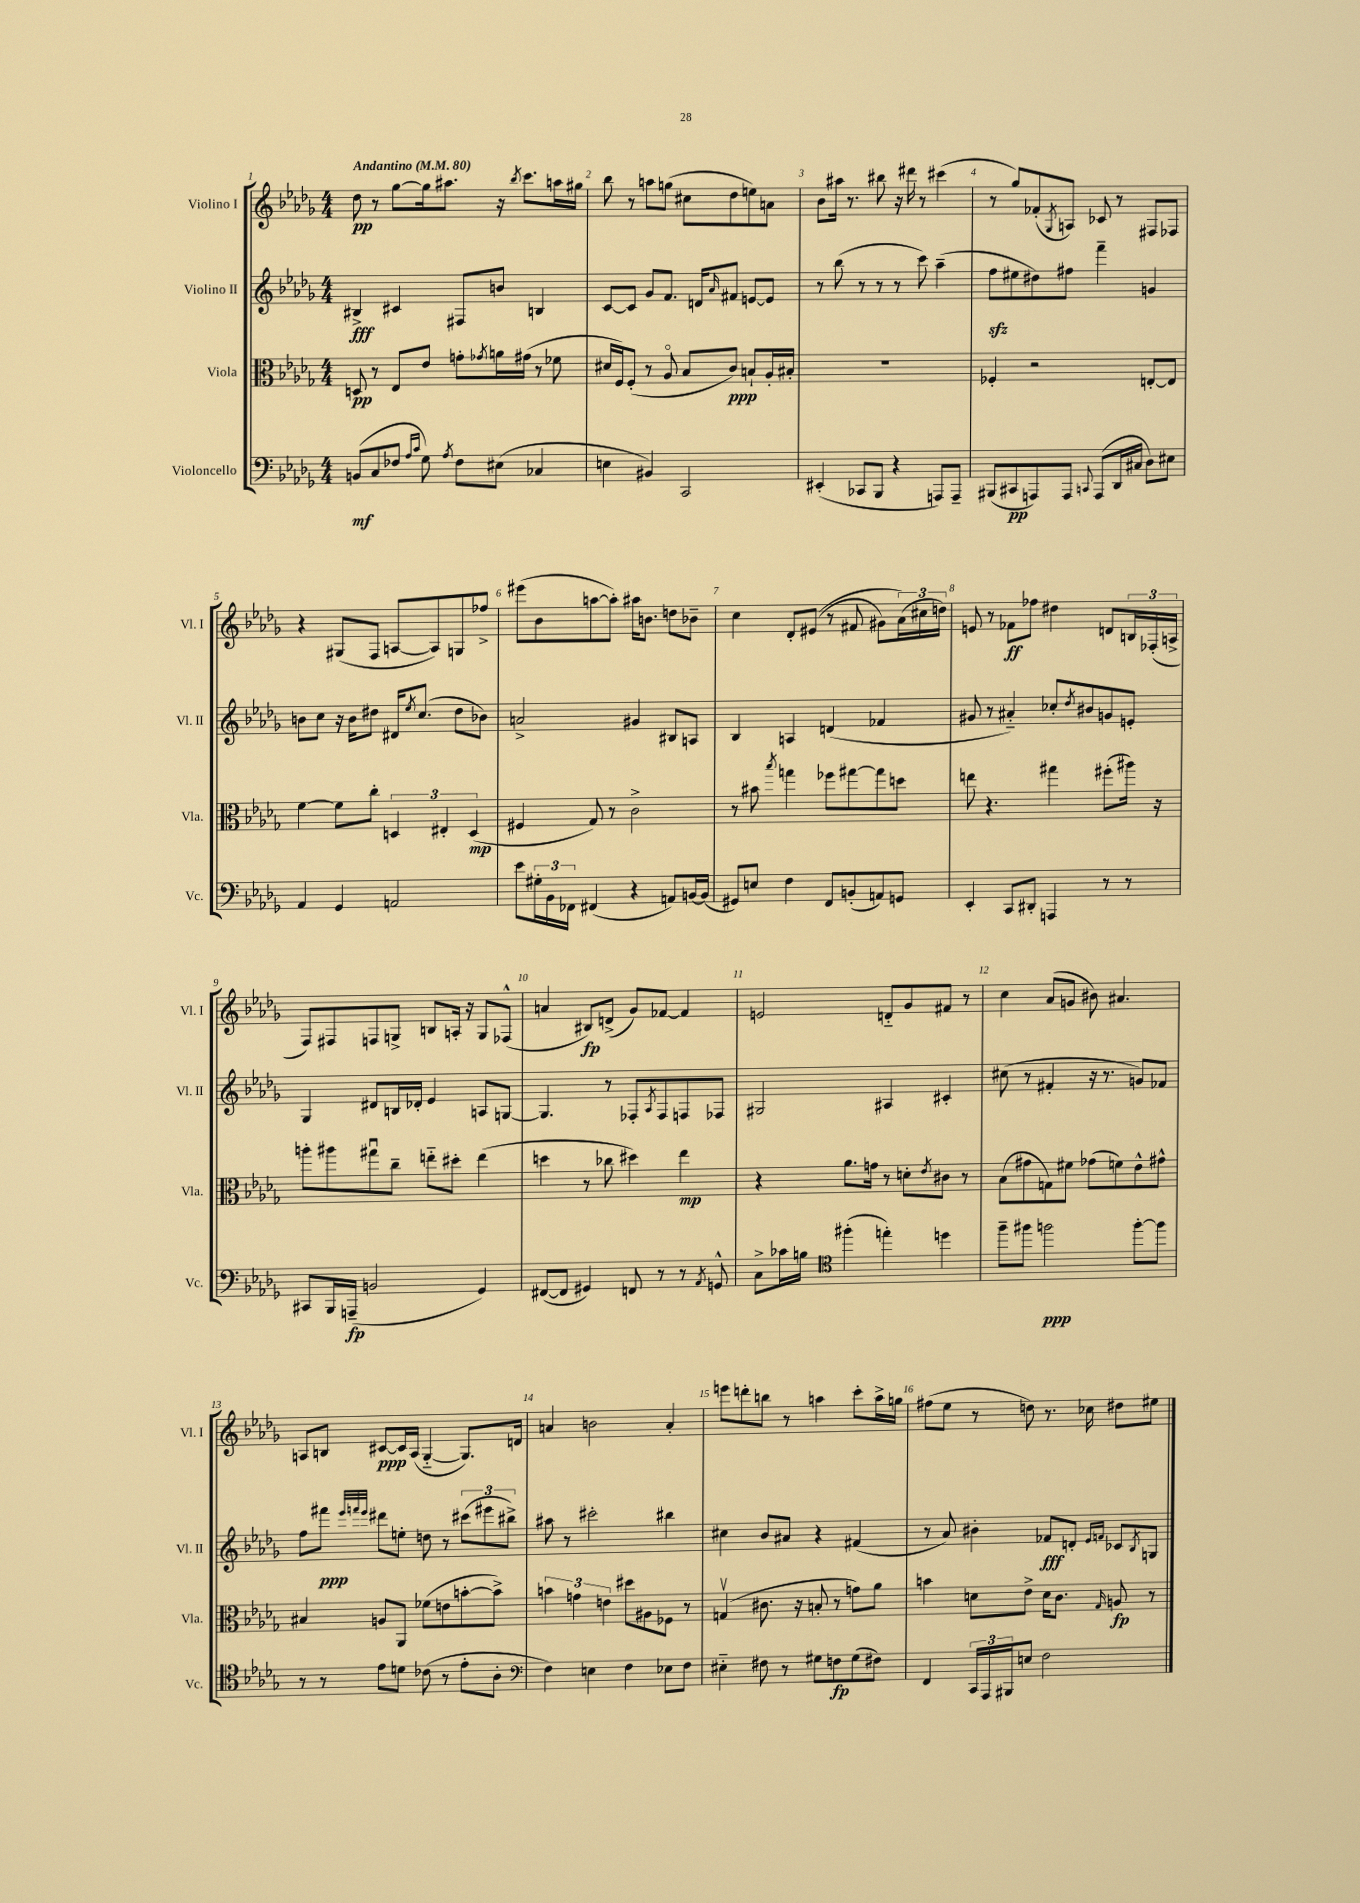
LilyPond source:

<<
\new StaffGroup <<
\new Staff = "s0" \with { instrumentName = "Violino I" shortInstrumentName = "Vl. I" } {
    \clef treble \key des \major \numericTimeSignature \time 4/4 \tempo "Andantino" 4 = 80
    des''8\pp r8 ges''8~ ges''16 ais''8. r16 \acciaccatura { bes''8 } c'''8. a''16 gis''16 |
    bes''8 r8 a''8 g''8( cis''8 des''8 e''8) a'8 |
    bes'8 ais''16 r8. bis''8 r16 dis'''16 r8 cis'''4( |
    r8 ges''8) fes'8-.( \acciaccatura { ges8 } a8) ces'8 r8 fis8 fes8 |
    r4 gis8( f8 a8~ a8) g8 fes''8-> |
    eis'''8( bes'8 a''8~ a''8-.) ais''16 b'8. d''8 bes'8-- |
    c''4 des'8-. eis'8(\( r8 fis'8 gis'8) \tuplet 3/2 { aes'16(\) cis''16 d''16) } |
    e'8 r8 fes'8\ff fes''8 dis''4 d'8 \tuplet 3/2 { b16 fes16-.( a16-> } |
    f8) fis8 f8 g8-> b8 a16-. r16 g8 fes8-^( |
    a'4 bis8\fp) d'8->( ges'8) fes'8~ fes'4 |
    e'2 d'8-_ ges'8 fis'8 r8 |
    c''4 aes'8( g'8 bis'8) ais'4. |
    a8 b8 cis'8~\ppp cis'16 a16( ges4~-_ ges8.) d'16 |
    a'4 b'2 a'4-. |
    e'''8 d'''8-. b''8 r8 a''4 c'''8-. a''16-> g''16 |
    fis''8( ees''8 r8 d''8) r8. ces''16 dis''8 eis''8 \bar "|." |
}
\new Staff = "s1" \with { instrumentName = "Violino II" shortInstrumentName = "Vl. II" } {
    \clef treble \key des \major \numericTimeSignature \time 4/4
    bis4->\fff cis'4 fis8 b'8 b4 |
    c'8~ c'8 ges'8 f'8. d'16 \grace { aes'16 } fis'8 e'8~ e'8 |
    r8 bes''8( r8 r8 r8 c'''8) aes''4--( |
    f''8\sfz eis''8 dis''8) fis''8 f'''4-- g'4 |
    b'8 c''8 r16 b'16 dis''8 dis'16 \acciaccatura { ees''8 } c''8.( dis''8 bes'8) |
    a'2-> gis'4 bis8 a8 |
    bes4 a4 d'4( fes'4 |
    gis'8 r8 ais'4-_) ces''8-. \acciaccatura { des''8 } bis'8 g'8 e'8-. |
    ges4 dis'8 b16 des'16-. ees'4 a8 g8~ |
    g4. r8 fes8-. \acciaccatura { aes8 } fes8 f8 fes8 |
    gis2 ais4 cis'4-. |
    cis''8( r8 fis'4-. r16 r8. g'8) fes'8 |
    f''8 fis'''8\ppp \grace { ees'''32 f'''32 ees'''32 } dis'''8 e''8-. d''8 r8 \tuplet 3/2 { cis'''8( eis'''8 bis''8->) } |
    ais''8 r8 cis'''2-. bis''4 |
    cis''4 bes'8 ais'8 r4 fis'4( |
    r8 aes'8) bis'4-. fes'8\fff d'8-. \grace { ees'16 f'16 } ces'8 \acciaccatura { bes8 } g8 \bar "|." |
}
\new Staff = "s2" \with { instrumentName = "Viola" shortInstrumentName = "Vla." } {
    \clef alto \key des \major \numericTimeSignature \time 4/4
    d8\pp r8 ees8 ees'8 g'8-. \acciaccatura { ges'8 } a'16 gis'16( r8 fes'8 |
    dis'16 f16) f8-.( r8 aes8\flageolet bes8 c'8\ppp) b8-! aes16-. bis16-. |
    R1 |
    fes4-. r2 e8~-. e8 |
    f'4~ f'8 c''8-. \tuplet 3/2 { d4 eis4-. d4\mp( } |
    fis4 ges8) r8 c'2-> |
    r8 bis'8 \acciaccatura { bes''8 } g''4 fes''8 gis''8~ gis''8 d''8 |
    e''8 r4. gis''4 fis''8-.( ais''16) r16 |
    a''8-. ais''8 gis''8\downbow c''8-- e''8-_ dis''8-. e''4( |
    d''4 r8 ces''8 dis''4) ees''4\mp |
    r4 aes'8. g'16 r8 d'8-. \acciaccatura { ees'8 } cis'8 r8 |
    bes8( gis'8 g8) fis'8 ges'8( f'8) ees'8-^ gis'8-^ |
    bis4 a8 aes,8 fes'8( e'8 b'8~-. b'8->) |
    \tuplet 3/2 { b'4 g'4 e'4 } dis''8 ais8 fes8 r8 |
    g4\upbow( cis'8. r16 b8-. r8 g'8) aes'8 |
    b'4 d'8 ees'8-> d'16 c'8. \grace { ges16 } a8\fp r8 \bar "|." |
}
\new Staff = "s3" \with { instrumentName = "Violoncello" shortInstrumentName = "Vc." } {
    \clef bass \key des \major \numericTimeSignature \time 4/4
    b,8\mf( c8 fes8 \grace { aes16 c'16 } ges8) \acciaccatura { aes8 } fes8 eis8( ces4 |
    e4 bis,4) c,2 |
    eis,4-.( ces,8 bes,,8 r4 a,,8) a,,8-- |
    bis,,8( cis,8\pp a,,8) a,,8 \appoggiatura { c,8 } a,,8( des,16 cis16 des8) eis8 |
    aes,4 ges,4 a,2 |
    ees'8 \tuplet 3/2 { gis16-. bes,16 fes,16 } fis,4( r4 a,8) b,16~ b,16( |
    gis,8) e8 f4 f,8 b,8-.( a,8) g,8 |
    ees,4-. c,8 dis,8-. a,,4 r8 r8 |
    cis,8 bes,,16 a,,16--\fp( b,2 ges,4) |
    fis,8~( fis,8 gis,4) f,8 r8 r8 \acciaccatura { aes,8 } g,8-^ |
    c8-> ces'16 b16 \clef tenor fis''4-.( e''4-.) d''4 |
    f''8-- fis''8 f''2\ppp f''8~-. f''8 |
    r8 r8 ees'8 d'8 ces'8( r8 ees'8-. aes8-. |
    \clef bass f4) e4 f4 ees8 f8 |
    eis4-_ fis8 r8 gis8 f8\fp gis8( fis8) |
    f,4 \tuplet 3/2 { c,16 aes,,16 bis,,16 } e8 f2 \bar "|." |
}
>>
>>
\layout { \context { \Score \override BarNumber.break-visibility = ##(#f #t #t) barNumberVisibility = #all-bar-numbers-visible } }
